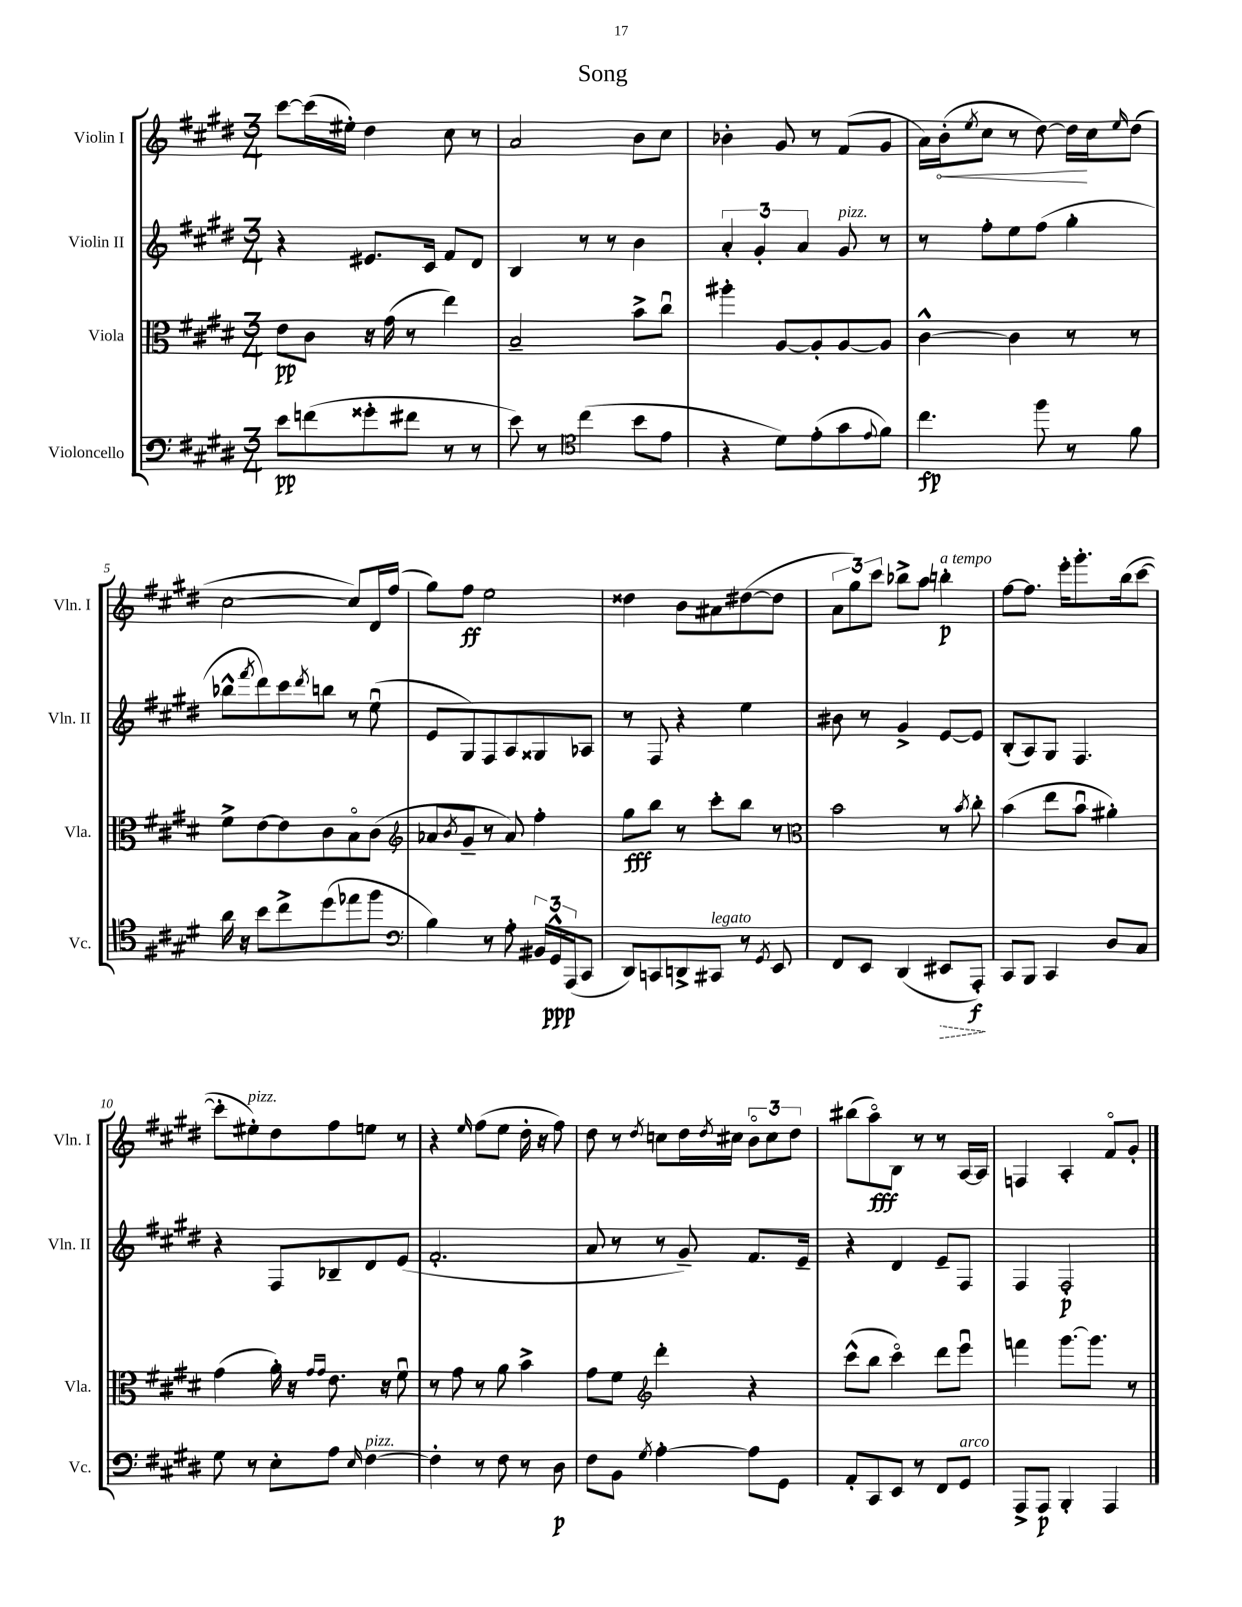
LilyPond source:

\header { title = "Song" }
<<
\new StaffGroup <<
\new Staff = "s0" \with { instrumentName = "Violin I" shortInstrumentName = "Vln. I" } {
    \clef treble \key e \major \numericTimeSignature \time 3/4
    cis'''8~ cis'''16( eis''16-.) dis''4 cis''8 r8 |
    a'2 b'8 cis''8 |
    bes'4-. gis'8 r8 fis'8( gis'8 |
    a'16) \once \override Hairpin.circled-tip = ##t b'16-.\<( \acciaccatura { e''8 } cis''8 r8 dis''8~) dis''16\! cis''16 \grace { e''16 } dis''8( |
    cis''2~ cis''8) dis'16 fis''16( |
    gis''8) fis''8\ff e''2 |
    disis''4 b'8 ais'8 dis''8~( dis''8 |
    \tuplet 3/2 { a'8 gis''8) cis'''8 } bes''8-> a''8 b''4-.\p^\markup { \italic "a tempo" } |
    fis''8~ fis''8. e'''16-. gis'''8.-. b''16( cis'''8~ |
    cis'''8-. eis''8-.^\markup { \italic "pizz." }) dis''8 fis''8 e''8 r8 |
    r4 \grace { e''16 } fis''8( e''8 dis''16-. r16 fis''8) |
    dis''8 r8 \acciaccatura { dis''8 } c''8 dis''16 \acciaccatura { dis''8 } cis''16 \tuplet 3/2 { b'8\flageolet cis''8 dis''8 } |
    bis''8( a''8\flageolet\fff) b8 r8 r8 a16~ a16 |
    f4 a4-. fis'8\flageolet gis'8-. \bar "|." |
}
\new Staff = "s1" \with { instrumentName = "Violin II" shortInstrumentName = "Vln. II" } {
    \clef treble \key e \major \numericTimeSignature \time 3/4
    r4 eis'8. cis'16 fis'8 dis'8 |
    b4 r8 r8 b'4 |
    \tuplet 3/2 { a'4-. gis'4-. a'4 } gis'8^\markup { \italic "pizz." } r8 |
    r8 fis''8-. e''8 fis''8( gis''4-. |
    bes''8-^ \acciaccatura { fis'''8 } dis'''8) cis'''8 \acciaccatura { dis'''8 } b''8 r8 e''8\downbow( |
    e'8 gis8) fis8 a8 gisis8 aes8 |
    r8 fis8 r4 e''4 |
    bis'8 r8 gis'4-> e'8~ e'8 |
    b8-.( a8) gis8 fis4. |
    r4 fis8 bes8-- dis'8 e'8( |
    fis'2.-. |
    a'8 r8 r8 gis'8--) fis'8. e'16-- |
    r4 dis'4 e'8-- fis8 |
    fis4 fis2-.\p \bar "|." |
}
\new Staff = "s2" \with { instrumentName = "Viola" shortInstrumentName = "Vla." } {
    \clef alto \key e \major \numericTimeSignature \time 3/4
    e'8\pp cis'8 r16 gis'16( r8 e''4) |
    b2-- b'8-> cis''8\downbow |
    ais''4-. a8~ a8-. a8~ a8 |
    cis'4~-^ cis'4 r8 r8 |
    fis'8-> e'8~ e'8 cis'8 b8\flageolet cis'8( |
    \clef treble aes'8 \acciaccatura { b'8 } gis'8-- r8 aes'8) fis''4-. |
    gis''8\fff b''8 r8 cis'''8-. b''8 r8 |
    \clef alto b'2 r8 \acciaccatura { b'8 } cis''8-. |
    b'4( e''8 b'8\downbow ais'4-.) |
    gis'4( a'16-.) r16 \grace { gis'16 gis'16 } e'8. r16 fis'8\downbow |
    r8 gis'8 r8 a'8 b'4-> |
    gis'8 fis'8 \clef treble dis'''4-. r4 |
    cis'''8-^( b''8 cis'''4\flageolet) dis'''8 e'''8\downbow |
    f'''4 gis'''8.~ gis'''8. r8 \bar "|." |
}
\new Staff = "s3" \with { instrumentName = "Violoncello" shortInstrumentName = "Vc." } {
    \clef bass \key e \major \numericTimeSignature \time 3/4
    e'8\pp f'8( gisis'8-. fis'8 r8 r8 |
    e'8) r8 \clef tenor cis''4( b'8 e'8 |
    r4 dis'8) e'8-.( gis'8 \appoggiatura { e'8 } fis'8) |
    cis''4.\fp fis''8 r8 fis'8 |
    a'16 r16 b'8 cis''8-> dis''8( ees''8 fis''8 |
    \clef bass b4) r8 a8-. \tuplet 3/2 { bis,16 gis,16-^\ppp a,,16( } cis,8 |
    dis,8) c,8 d,8-> cis,8^\markup { \italic "legato" } r8 \acciaccatura { gis,8 } e,8 |
    fis,8 e,8 dis,4( \once \override Hairpin.style = #'dashed-line eis,8\> a,,8-.\f\!) |
    cis,8 b,,8 cis,4 dis8 cis8 |
    gis8 r8 e8-. a8 \grace { e16 } fis4~^\markup { \italic "pizz." } |
    fis4-. r8 fis8 r8 dis8\p |
    fis8 b,8 \acciaccatura { gis8 } a4~-. a8 gis,8 |
    a,8-. cis,8 e,8 r8 fis,8 gis,8^\markup { \italic "arco" } |
    a,,8-> a,,8\p b,,4-. a,,4 \bar "|." |
}
>>
>>
